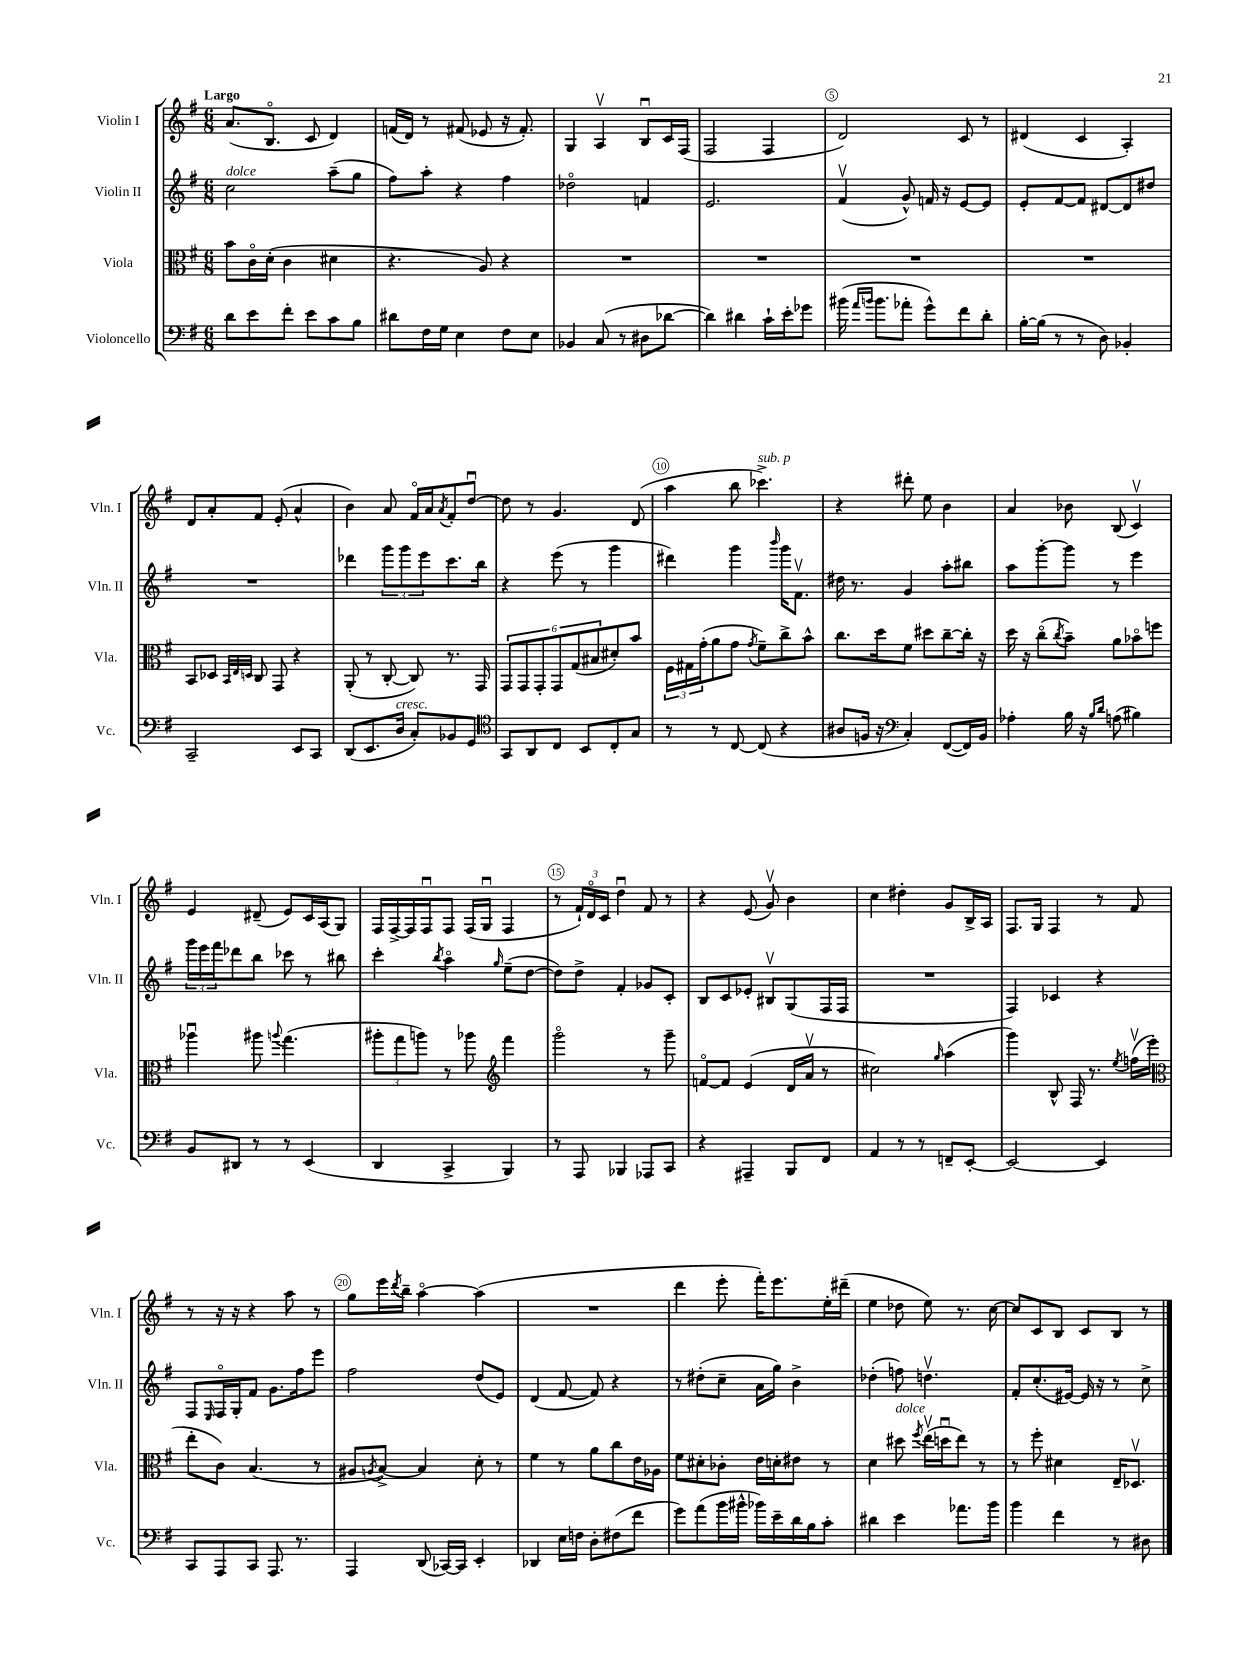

**kern	**kern	**kern	**kern
*staff4	*staff3	*staff2	*staff1
*clefF4	*clefC3	*clefG2	*clefG2
*k[f#]	*k[f#]	*k[f#]	*k[f#]
*M6/8	*M6/8	*M6/8	*M6/8
8d\L	8b\L	2cc\	(8.a/L
8e\	16co\L	.	.
.	(16d'\JJ	.	8.Bo/J
8f#'\J	4c\	.	.
8e\L	.	.	8c/
8c\	4d#\	(8aa~\L	4d/)
8B\J	.	8gg\J	.
=	=	=	=
8d#\L	4.r	8ff#\L)	(16f/LL
.	.	.	16d/JJ)
16F#\L	.	8aa'\J	8r
16G\JJ	.	.	.
4E\	.	4r	(8f#/
.	8A/)	.	8e-/
8F#\L	4r	4ff#\	16r
.	.	.	8.f#'/)
8E\J	.	.	.
=	=	=	=
4BB-/	2.r	2dd-o\	4G/
(8C/	.	.	4Av/
8r	.	.	.
8D#\L	.	4f/	8Bu/L
[8d-\J	.	.	16c/L
.	.	.	(16F#/JJ
=	=	=	=
4d-\])	2.r	2.e/	2F#/
4d#\	.	.	.
16c`\LL	.	.	4F#/
16e'\J	.	.	.
8g-\J	.	.	.
=	=	=	=
(16b#\	2.r	(4f#v/	2d/)
16qqa/LL	.	.	.
16qqb/JJ	.	.	.
8.b\L	.	.	.
8a-'\J	.	8g^^/)	.
8g^^\L)	.	16f/	.
.	.	16r	.
8f#\	.	[8e/L	8c/
8d'\J	.	8e/]J	8r
=	=	=	=
[16B'\LL	2.r	8e'/L	(4d#/
(16B\]JJ	.	.	.
8r	.	[8f#/	.
8r	.	8f#/]J	4c/
8D\)	.	[8d#/L	.
4BB-'/	.	8d#/]	4A'/)
.	.	8dd#/J	.
=	=	=	=
2CC~/	8BB/L	2.r	8d/L
.	8D-/J	.	8a'/
.	32qqBB/LLL	.	.
.	32qqE/	.	.
.	32qqD/JJJ	.	.
.	8C/	.	8f#/J
.	8GG/	.	(8e'/
8EE/L	4r	.	4a^^/
8CC/J	.	.	.
=	=	=	=
(8DD/L	(8AA'/	4ddd-\	4b\)
8.EE/	8r	.	.
.	[8C'/	12ggg\L	8a/
16D/Jk	.	.	.
.	.	12ggg\	.
8C'/L)	8C/])	.	16f#o/LL
.	.	12eee\	.
.	.	.	16a/J
.	.	.	8qa/
8BB-/	8.r	8.ccc\	8f#'/
8GG/J	.	.	[8ddu/J
.	16GG/	16bb\Jk	.
=	=	=	=
*clefC4	*	*	*
8GG/L	12GG/L	4r	8dd\]
.	12GG/	.	.
8AA/	.	.	8r
.	12GG'/	.	.
8C/J	12GG/	(8eee\	4.g/
.	(12G/	.	.
8BB/L	.	8r	.
.	12B#/	.	.
8C'/	8d#'/)	4ggg\	.
8G/J	8b/J	.	(8d/
=	=	=	=
8r	24F#\LL	4ddd#\)	4aa\
.	24G#\	.	.
.	(24g'\J	.	.
8r	8a\	.	.
[8C/	8g\J	4ggg\	8bb\
.	8qg/	.	.
(8C/]	8f#~\L)	.	4.ccc-^\)
.	.	16qqbbb/	.
4r	8cc^\	16ggg\LK	.
.	.	8.f#v\J	.
.	8b^^\J	.	.
=	=	=	=
8A#/L	8.cc\L	16dd#\	4r
.	.	8.r	.
16F/Jk	.	.	.
16r	16dd\k	.	.
*clefF4	*	*	*
4C'/)	8f#\J	4g/	8ddd#'\
.	8dd#\L	.	8ee\
([8FF#/L	[8cc~\	8aa'\L	4b\
16FF#/]L)	16cc'\]Jk	8bb#\J	.
16BB/JJ	16r	.	.
=	=	=	=
4A-'\	16dd\	8aa\L	4a/
.	16r	.	.
.	(8cco\L	[8ggg'\	.
.	8qcc/	.	.
16B\	8b~\J)	8ggg\]J	8b-\
16r	.	.	.
16qqB/LL	.	.	.
16qqd/JJ	.	.	.
(8A\	8a\L	8r	(8B/
4B#\)	8b-o\	4eee\	4cv/)
.	8ff\J	.	.
=	=	=	=
8BB/L	4aa-u\	24ggg\LL	4e/
.	.	24eee\	.
.	.	24fff#\J	.
8DD#/J	.	8ddd-\	.
8r	8aa#\	8bb\J	(8d#~/
.	8qqaa/	.	.
8r	(4.gg\	8ccc-\	8e/L)
(4EE/	.	8r	16c/L
.	.	.	(16A/J
.	.	8bb#\	8G/J)
=	=	=	=
4DD/	12aa#'\L	4ccc'\	16F#/LL
.	.	.	[16F#^/
.	12gg\	.	.
.	.	.	16F#/]
.	12aa\J)	.	.
.	.	.	16F#u/J
.	.	8qbb/	.
4CC^/	8r	4aao\	8F#/J
.	8aa-\	.	(16F#/LL
.	.	.	16Gu/JJ
*	*clefG2	*	*
.	.	16qqgg/	.
4BBB/)	4fff#\	(8ee~\L	4F#/
.	.	[8dd\J	.
=	=	=	=
8r	2gggo\	8dd\]L)	8r
8AAA/	.	8dd^\J	24f#`/LL)
.	.	.	24do/
.	.	.	24c/JJ
4BBB-/	.	4f#'/	4ddu\
8AAA-/L	8r	8g-/L	8f#/
8CC/J	8ggg~\	8c'/J	8r
=	=	=	=
4r	[8fo/L	8B/L	4r
.	8f/]J	8c/	.
4AAA#~/	(4e/	8e-'/J	(8e/
.	.	8B#v/L	8gv/)
8BBB/L	16d/LL	(8G/	4b\
.	16av/JJ	.	.
8FF#/J	8r	16F#/L	.
.	.	16F#/JJ	.
=	=	=	=
4AA/	2cc#\)	2.r	4cc\
8r	.	.	4dd#'\
8r	.	.	.
.	16qqgg/	.	.
8FF~/L	(4aa\	.	8g/L
[8EE'/J	.	.	16B^/L
.	.	.	16A/JJ
=	=	=	=
2EE/_	4ggg\)	4F#/)	8.F#/L
.	.	.	16G/Jk
.	8B^^/	4c-/	4F#/
.	16F#/	.	.
.	8.r	.	.
4EE/]	.	4r	8r
.	8qee/	.	.
.	(16ffv\LL	.	8f#/
.	16eee'\JJ	.	.
=	=	=	=
*	*clefC3	*	*
8CC/L	8ee'\L	8F#/L	8r
.	.	16qqE/	.
8AAA/	8c\J)	16F#o/L	16r
.	.	16G'/J	16r
8CC/J	(4.B/	8f#/J	4r
8.AAA/	.	8.g\L	.
.	.	.	8aa\
8.r	.	16ff#\k	.
.	8r	8eee\J	8r
=	=	=	=
4AAA/	8A#/L	2ff#\	8gg\L
.	8qA/	.	.
.	[8B^/J)	.	16eee\L
.	.	.	8qddd/
.	.	.	16bb~\JJ
(8DD/	4B/]	.	[4aao\
[16CC-/LL)	.	.	.
16CC-/]JJ	.	.	.
4EE'/	8d'\	(8dd/L	(4aa\]
.	8r	8e/J)	.
=	=	=	=
4DD-/	4f#\	(4d/	2.r
16E\LL	8r	[8f#/	.
16F\JJ	.	.	.
8D'\L	8a\L	8f#/])	.
(8F#\	8cc\	4r	.
8f#\J	16e\L	.	.
.	16A-\JJ	.	.
=	=	=	=
8g\L)	8f#\L	8r	4ddd\
(8a\	8d#'\	(8dd#'\L	.
16b\L	8c-'\J	8cc~\J	8eee'\
16b#^^\JJ	.	.	.
16b-\LL)	16e\LL	16a\LL	16fff#'\LK)
16e~\	16d'\J	16gg\JJ)	8.eee\
16d\	8e#\J	4b^\	.
16B\J	.	.	.
8c'\J	8r	.	16ee'\L
.	.	.	(16ddd#~\JJ
=	=	=	=
4d#\	4d\	(4dd-'\	4ee\
4e\	8dd#\	8ff\)	8dd-\
.	8qff#/	.	.
.	(16eev\LL	4.ddv\	8ee\)
.	16ddu\J	.	.
8.a-\L	8ee\J)	.	8.r
.	8r	.	.
16b\Jk	.	.	[16cc\
=	=	=	=
4b\	8r	8f#'/L	8cc/]L
.	8ff#'\	(8.cc'/	8c/
4f#\	4d#\	.	8B/J
.	.	[16e#/Jk)	.
.	.	16e#/]	8c/L
.	.	16r	.
8r	16E~/LK	8r	8B/J
.	8.D-v/J	.	.
8D#\	.	8cc^\	8r
==	==	==	==
*-	*-	*-	*-
